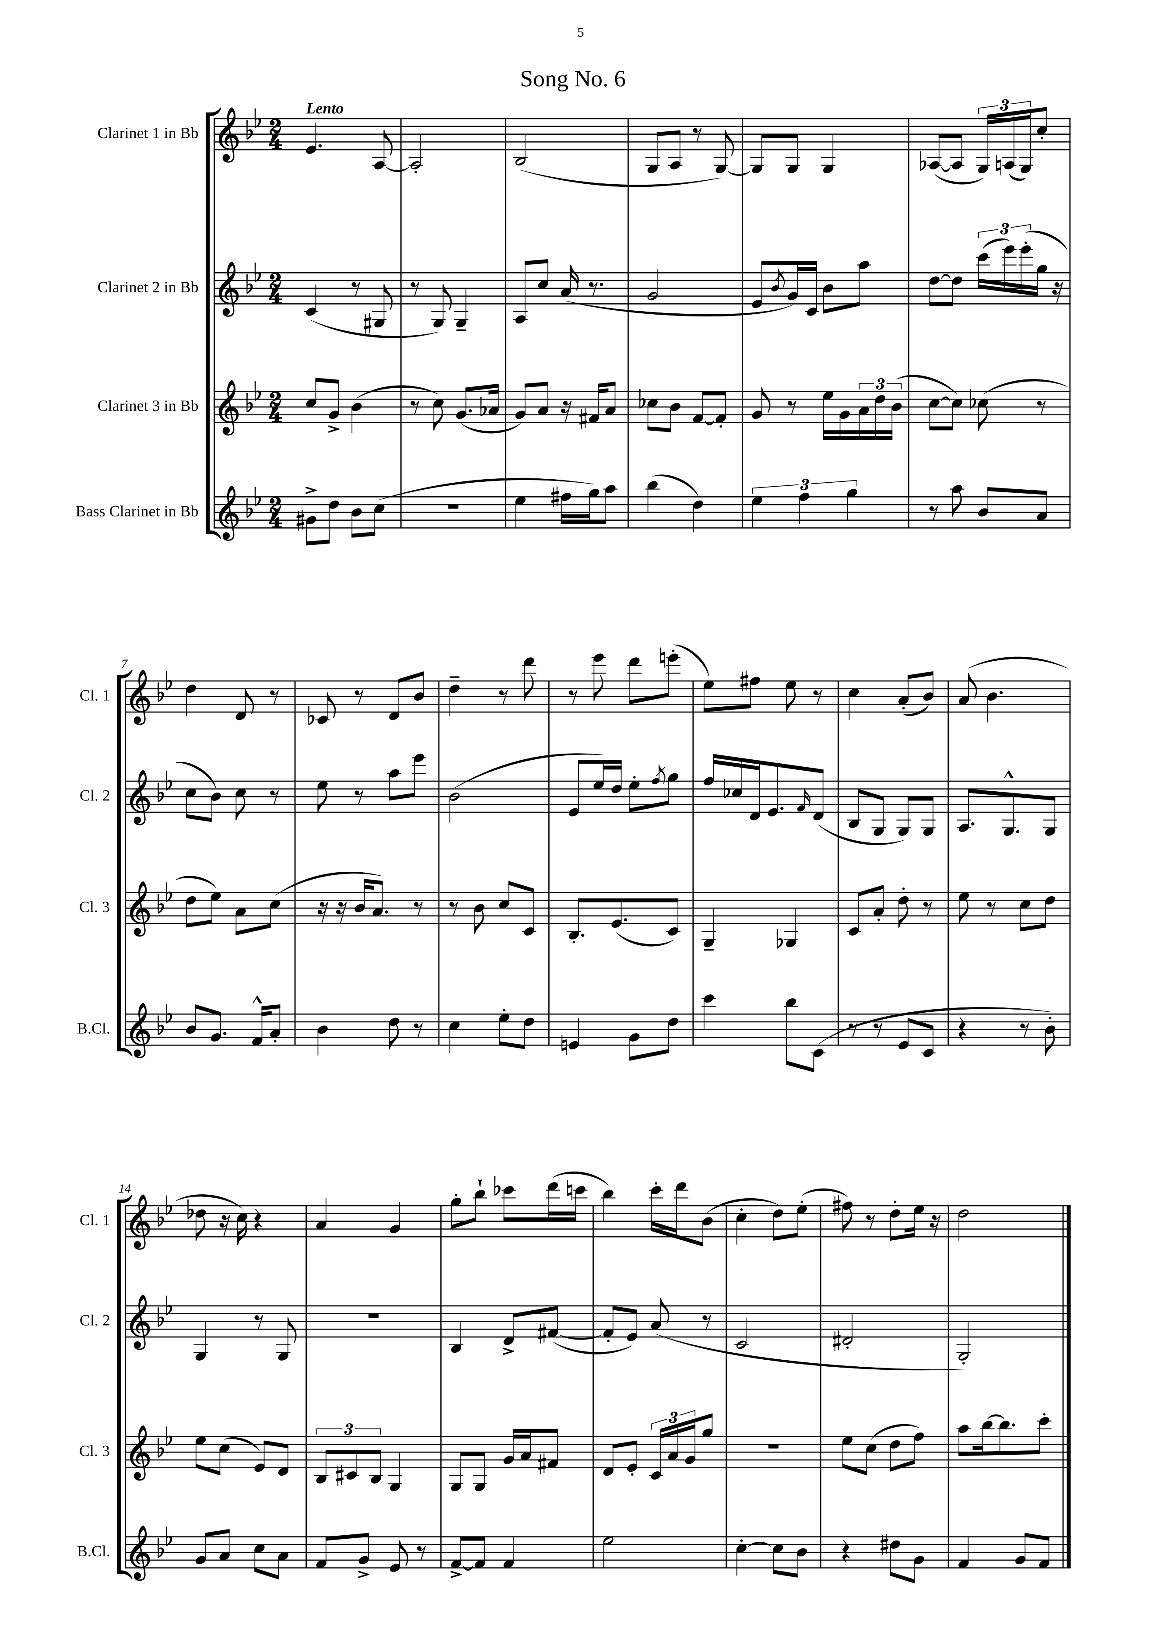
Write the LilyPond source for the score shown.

\header { title = "Song No. 6" }
<<
\new StaffGroup <<
\new Staff = "s0" \with { instrumentName = "Clarinet 1 in Bb" shortInstrumentName = "Cl. 1" } {
    \clef treble \key bes \major \numericTimeSignature \time 2/4 \tempo "Lento"
    ees'4. a8~ |
    a2-. |
    bes2( |
    g8 a8 r8 g8~) |
    g8 g8 g4 |
    aes8~( aes8 \tuplet 3/2 { g16) a16( g16) } c''8-. |
    d''4 d'8 r8 |
    ces'8 r8 d'8 bes'8 |
    d''4-- r8 d'''8 |
    r8 ees'''8 d'''8 e'''8-.( |
    ees''8) fis''8 ees''8 r8 |
    c''4 a'8-.( bes'8) |
    a'8( bes'4. |
    des''8 r16 c''16) r4 |
    a'4 g'4 |
    g''8-. bes''8-! ces'''8 d'''16( c'''16 |
    bes''4) c'''16-. d'''16 bes'8( |
    c''4-. d''8) ees''8-.( |
    fis''8) r8 d''8-. ees''16 r16 |
    d''2 \bar "|." |
}
\new Staff = "s1" \with { instrumentName = "Clarinet 2 in Bb" shortInstrumentName = "Cl. 2" } {
    \clef treble \key bes \major \numericTimeSignature \time 2/4
    c'4( r8 gis8 |
    r8 g8) g4-- |
    a8 c''8 a'16( r8. |
    g'2 |
    ees'8 \acciaccatura { bes'8 } g'16) c'16 bes'8 a''8 |
    d''8~ d''8 \tuplet 3/2 { c'''16( ees'''16) ees'''16-.( } g''16 r16 |
    c''8 bes'8) c''8 r8 |
    ees''8 r8 a''8 ees'''8 |
    bes'2( |
    ees'8 ees''16) d''16 ees''8-. \acciaccatura { f''8 } g''8 |
    f''16 ces''16 d'16 ees'8. \grace { f'16 } d'8( |
    bes8 g8 g8) g8 |
    a8. g8.-^ g8 |
    g4 r8 g8 |
    R2 |
    bes4 d'8-> fis'8~( |
    fis'8-. ees'8) a'8( r8 |
    c'2 |
    dis'2-. |
    g2-.) \bar "|." |
}
\new Staff = "s2" \with { instrumentName = "Clarinet 3 in Bb" shortInstrumentName = "Cl. 3" } {
    \clef treble \key bes \major \numericTimeSignature \time 2/4
    c''8 g'8-> bes'4( |
    r8 c''8) g'8.( aes'16 |
    g'8) a'8 r16 fis'16 a'8 |
    ces''8 bes'8 f'8~ f'8-. |
    g'8 r8 ees''16 g'16 \tuplet 3/2 { a'16 d''16 bes'16( } |
    c''8~ c''8) ces''8( r8 |
    d''8 ees''8) a'8 c''8( |
    r16 r16 bes'16 a'8.) r8 |
    r8 bes'8 c''8 c'8 |
    bes8.-. ees'8.( c'8) |
    g4-- ges4 |
    c'8 a'8-. d''8-. r8 |
    ees''8 r8 c''8 d''8 |
    ees''8 c''8( ees'8) d'8 |
    \tuplet 3/2 { bes8 cis'8 bes8 } g4 |
    g8 g8 g'16 a'16 fis'8 |
    d'8 ees'8-. \tuplet 3/2 { c'16 a'16 g'16 } g''8 |
    r2 |
    ees''8 c''8( d''8 f''8) |
    a''8 bes''16~ bes''8. c'''8-. \bar "|." |
}
\new Staff = "s3" \with { instrumentName = "Bass Clarinet in Bb" shortInstrumentName = "B.Cl." } {
    \clef treble \key bes \major \numericTimeSignature \time 2/4
    gis'8-> d''8 bes'8 c''8( |
    R2 |
    ees''4 fis''16 g''16) a''8 |
    bes''4( d''4) |
    \tuplet 3/2 { ees''4 f''4 g''4 } |
    r8 a''8 bes'8 a'8 |
    bes'8 g'8. f'16-^ a'8-. |
    bes'4 d''8 r8 |
    c''4 ees''8-. d''8 |
    e'4 g'8 d''8 |
    c'''4 bes''8 c'8( |
    r8 r8 ees'8 c'8 |
    r4 r8 bes'8-.) |
    g'8 a'8 c''8 a'8 |
    f'8 g'8-> ees'8 r8 |
    f'8~-> f'8 f'4 |
    ees''2 |
    c''4~-. c''8 bes'8 |
    r4 dis''8 g'8 |
    f'4 g'8 f'8 \bar "|." |
}
>>
>>
